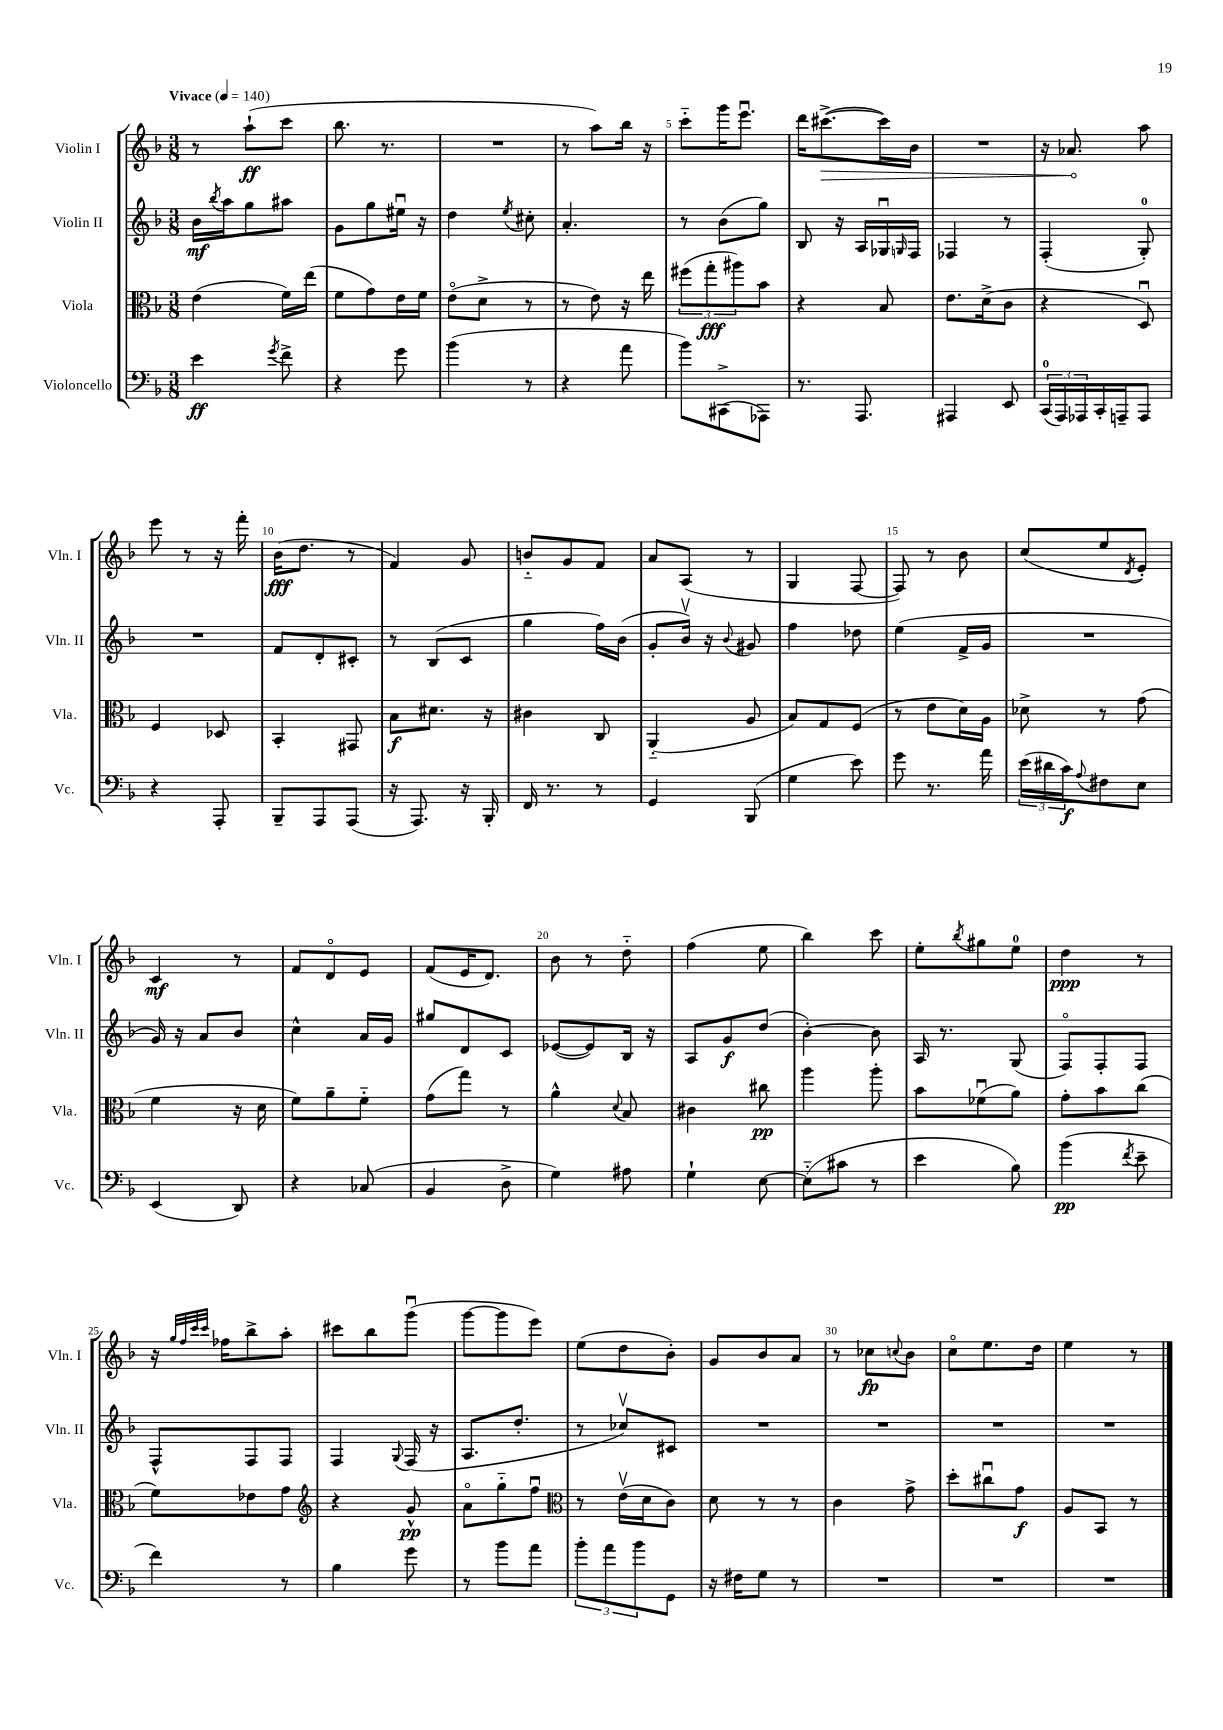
<<
\new StaffGroup <<
\new Staff = "s0" \with { instrumentName = "Violin I" shortInstrumentName = "Vln. I" } {
    \clef treble \key f \major \numericTimeSignature \time 3/8 \tempo "Vivace" 4 = 140
    r8 a''8-!\ff( c'''8 |
    bes''8. r8. |
    R4. |
    r8 a''8) bes''16 r16 |
    c'''8-_ g'''16 e'''8.\downbow |
    d'''16 \once \override Hairpin.circled-tip = ##t cis'''8.~->\>( cis'''16) bes'16 |
    R4. |
    r16 aes'8.\! a''8 |
    e'''8 r8 r16 f'''16-. |
    bes'16\fff( d''8. r8 |
    f'4) g'8 |
    b'8-_ g'8 f'8 |
    a'8 a8( r8 |
    g4 f8~ |
    f8) r8 bes'8 |
    c''8( e''8 \acciaccatura { d'8 } e'8-.) |
    c'4\mf r8 |
    f'8 d'8\flageolet e'8 |
    f'8( e'16 d'8.) |
    bes'8 r8 d''8-_ |
    f''4( e''8 |
    bes''4) c'''8 |
    e''8-. \acciaccatura { bes''8 } gis''8 e''8-0 |
    d''4\ppp r8 |
    r16 \grace { g''32 f''32 c'''32 c'''32 } fes''16 bes''8-> a''8-. |
    cis'''8 bes''8 g'''8\downbow( |
    g'''8~ g'''8 e'''8) |
    e''8( d''8 bes'8-.) |
    g'8 bes'8 a'8 |
    r8 ces''8\fp \appoggiatura { c''8 } bes'8 |
    c''8\flageolet e''8. d''16 |
    e''4 r8 \bar "|." |
}
\new Staff = "s1" \with { instrumentName = "Violin II" shortInstrumentName = "Vln. II" } {
    \clef treble \key f \major \numericTimeSignature \time 3/8
    bes'16\mf \acciaccatura { bes''8 } a''16 g''8 ais''8 |
    g'8 g''8 eis''16\downbow r16 |
    d''4 \acciaccatura { e''8 } cis''8-. |
    a'4.-. |
    r8 bes'8( g''8) |
    bes8 r16 a16 ges16\downbow \grace { g16 } f16 |
    fes4 r8 |
    f4-.( g8-0-.) |
    R4. |
    f'8 d'8-. cis'8-. |
    r8 bes8( c'8 |
    g''4 f''16) bes'16( |
    g'8-. bes'16\upbow) r16 \appoggiatura { bes'8 } gis'8 |
    f''4 des''8 |
    e''4( f'16-> g'16 |
    R4. |
    g'16) r16 a'8 bes'8 |
    c''4-^ a'16 g'16 |
    gis''8 d'8 c'8 |
    ees'8~( ees'8) bes16 r16 |
    a8 g'8\f d''8( |
    bes'4~-.) bes'8 |
    a16 r8. g8( |
    f8\flageolet) f8-. f8 |
    f8-^ f8 f8 |
    f4 \appoggiatura { g8 } f16( r16 |
    a8. d''8.-. |
    r8 ces''8\upbow) cis'8 |
    R4. |
    R4. |
    R4. |
    R4. \bar "|." |
}
\new Staff = "s2" \with { instrumentName = "Viola" shortInstrumentName = "Vla." } {
    \clef alto \key f \major \numericTimeSignature \time 3/8
    e'4( f'16) e''16( |
    f'8 g'8) e'16 f'16 |
    e'8\flageolet( d'8-> r8 |
    r8 e'8) r16 e''16 |
    \tuplet 3/2 { fis''8( g''8-.\fff ais''8) } bes'8 |
    r4 bes8 |
    e'8. d'16->( c'8 |
    r4 d8\downbow) |
    f4 des8 |
    bes,4-. gis,8 |
    bes8\f dis'8. r16 |
    cis'4 c8 |
    a,4-_( a8 |
    bes8) g8 f8( |
    r8 e'8 d'16) a16 |
    des'8-> r8 g'8( |
    f'4 r16 d'16 |
    f'8) a'8-- f'8-_ |
    g'8( g''8) r8 |
    a'4-^ \appoggiatura { d'8 } bes8 |
    cis'4 cis''8\pp |
    a''4 a''8-. |
    bes'8 fes'8\downbow( a'8) |
    g'8-. bes'8 c''8( |
    f'8) ees'8 g'8 |
    \clef treble r4 g'8-^\pp |
    a'8\flageolet g''8-_ f''8\downbow |
    \clef alto r8 e'16\upbow( d'16 c'8) |
    d'8 r8 r8 |
    c'4 g'8-> |
    d''8-. cis''8\downbow g'8\f |
    a8 bes,8 r8 \bar "|." |
}
\new Staff = "s3" \with { instrumentName = "Violoncello" shortInstrumentName = "Vc." } {
    \clef bass \key f \major \numericTimeSignature \time 3/8
    e'4\ff \acciaccatura { g'8 } f'8-> |
    r4 g'8 |
    bes'4( r8 |
    r4 a'8 |
    bes'8) cis,8->( aes,,8) |
    r8. a,,8. |
    ais,,4 e,8 |
    \tuplet 3/2 { c,16-0( a,,16) aes,,16 } c,16-. a,,16-- a,,8 |
    r4 a,,8-. |
    bes,,8-- a,,8 a,,8( |
    r16 a,,8.) r16 bes,,16-. |
    f,16 r8. r8 |
    g,4 bes,,8( |
    g4 e'8) |
    g'8 r8. a'16 |
    \tuplet 3/2 { e'16( dis'16 c'16\f) } \appoggiatura { a8 } fis8 e8 |
    e,4( d,8) |
    r4 ces8( |
    bes,4 d8-> |
    g4) ais8 |
    g4-! e8~ |
    e8-_( cis'8 r8 |
    e'4 bes8) |
    bes'4\pp( \acciaccatura { f'8 } e'8-- |
    f'4) r8 |
    bes4 g'8 |
    r8 bes'8 a'8 |
    \tuplet 3/2 { bes'8-. a'8 bes'8 } g,8 |
    r16 fis16 g8 r8 |
    R4. |
    R4. |
    R4. \bar "|." |
}
>>
>>
\layout { \context { \Score \override BarNumber.break-visibility = ##(#f #t #t) barNumberVisibility = #(every-nth-bar-number-visible 5) } }
